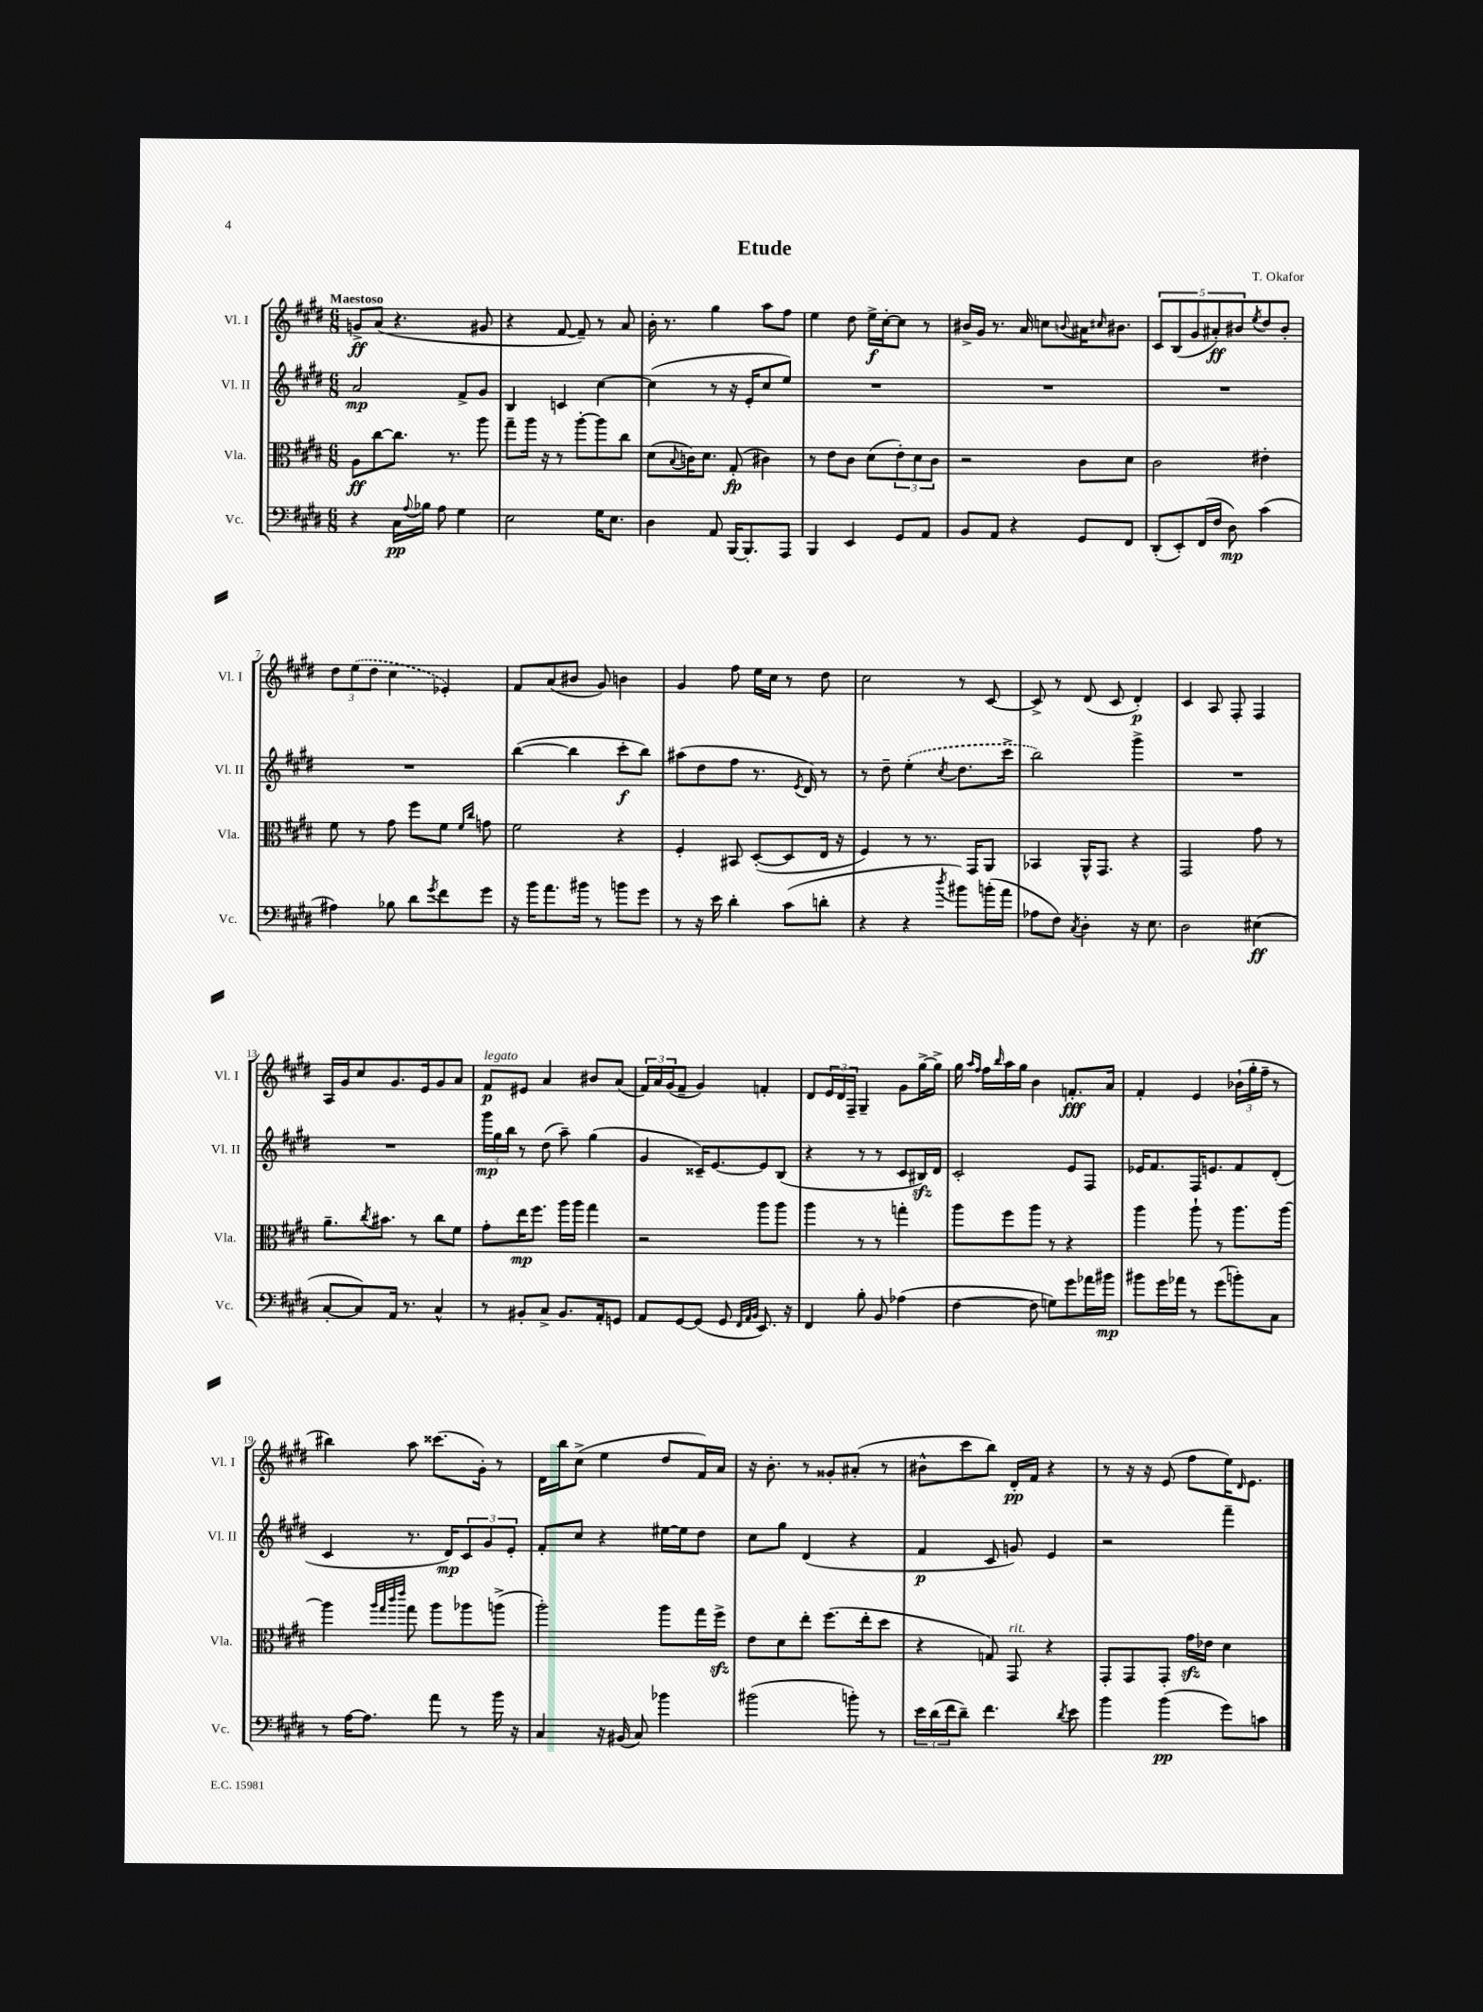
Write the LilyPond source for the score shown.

\header { title = "Etude" composer = "T. Okafor" }
<<
\new StaffGroup <<
\new Staff = "s0" \with { instrumentName = "Vl. I" shortInstrumentName = "Vl. I" } {
    \clef treble \key e \major \numericTimeSignature \time 6/8 \tempo "Maestoso"
    g'8->\ff a'8( r4. gis'8 |
    r4 fis'8~ fis'8--) r8 a'8 |
    b'16-. r8. gis''4 a''8 fis''8 |
    e''4 dis''8 e''16->\f cis''16~-. cis''8 r8 |
    bis'16-> gis'16 r8. a'16 c''8 \appoggiatura { b'8 } ais'16 \grace { cis''16 } bis'8. |
    \tuplet 5/4 { cis'8 b8( gis'8 ais'8-.\ff) bis'8 } \acciaccatura { e''8 } dis''8 bis'8-. |
    \tuplet 3/2 { dis''8 \once \slurDashed e''8( dis''8 } cis''4 ees'4-.) |
    fis'8 a'8( bis'8 gis'8) b'4 |
    gis'4 fis''8 e''16 cis''16 r8 dis''8 |
    cis''2 r8 cis'8~ |
    cis'8-> r8 dis'8( cis'8 dis'4-.\p) |
    cis'4 a8 fis8-. fis4 |
    a16 gis'16 cis''8 gis'8. e'16 gis'8 a'8 |
    fis'8\p^\markup { \italic "legato" } eis'8 a'4 bis'8 a'8( |
    \tuplet 3/2 { fis'16) a'16 gis'16( } fis'8-- gis'4) f'4-. |
    dis'8 \tuplet 3/2 { e'16 dis'16 fis16-- } gis4-- gis'8 gis''16~-> gis''16-> |
    gis''16 \grace { a''16 fis''16 } fis''16 \grace { b''16 } a''16 gis''16 b'4 f'8.-.\fff a'16 |
    fis'4-. e'4 \tuplet 3/2 { bes'16-!( gis''16-. fis''16-- } r8 |
    bis''4) a''8 cisis'''8.( gis'16-.) r8 |
    dis'16 b''16 cis''8->( e''4 dis''8 fis'16) a'16 |
    r16 b'8.-. r8 gisis'8-. ais'8-.( r8 |
    bis'8-^ cis'''8 b''8) dis'16-.\pp fis'16 r4 |
    r8 r16 r16 e'8( fis''8 e''16) \grace { dis'16 } e'8. \bar "|." |
}
\new Staff = "s1" \with { instrumentName = "Vl. II" shortInstrumentName = "Vl. II" } {
    \clef treble \key e \major \numericTimeSignature \time 6/8
    a'2\mp fis'8-> gis'8 |
    b4 c'4 cis''4~ |
    cis''4( r8 r16 e'16-. cis''8 e''8) |
    R2. |
    R2. |
    R2. |
    R2. |
    b''4~( b''4 cis'''8-.\f b''8) |
    ais''8( dis''8 fis''8 r8. \acciaccatura { e'8 } dis'16) r8 |
    r8 dis''8-- \once \slurDashed e''4-.( \acciaccatura { cis''8 } dis''8. cis'''16-> |
    b''2) gis'''4-> |
    R2. |
    R2. |
    \tuplet 3/2 { gis'''16\mp gis''16 b''16 } r8 dis''8( a''8--) gis''4( |
    gis'4 cisis'16--) e'8.~ e'8 b8( |
    r4 r8 r8 cis'8 bis16\sfz) dis'16 |
    cis'2-. e'8 fis8 |
    ees'16 fis'8. fis16 e'8. fis'8 dis'8-.( |
    cis'4 r8. dis'16\mp) \tuplet 3/2 { cis'8 gis'8 e'8-. } |
    fis'8-. cis''8 r4 eis''16~ eis''16 dis''8 |
    cis''8 gis''8 dis'4( r4 |
    fis'4\p cis'8 g'8) e'4 |
    r2 fis'''4-- \bar "|." |
}
\new Staff = "s2" \with { instrumentName = "Vla." shortInstrumentName = "Vla." } {
    \clef alto \key e \major \numericTimeSignature \time 6/8
    a8\ff cis''8~ cis''8. r8. a''8 |
    gis''8-- a''16 r16 r8 a''8~-. a''8 cis''8 |
    dis'8( \appoggiatura { b8 } c'16) dis'8. gis8-.\fp( cis'4) |
    r8 e'8 cis'8 dis'8( \tuplet 3/2 { e'8-.) dis'8 cis'8 } |
    r2 cis'8 dis'8 |
    cis'2 eis'4-. |
    fis'8 r8 gis'8 fis''8 fis'8 \grace { fis'16 cis''16 } g'8 |
    fis'2 r4 |
    fis4-. bis,8 dis8~-.( dis8 e16 r16 |
    fis4) r8 r8. gis,16 a,8 |
    bes,4 a,16-^ gis,8. r4 |
    gis,2 gis'8 r8 |
    a'8.-- \acciaccatura { cis''8 } bis'8. r8 cis''8 fis'8 |
    gis'8-. e''16\mp fis''8. a''16 a''16 gis''4 |
    r2 a''8 a''8 |
    a''4 r8 r8 g''4-. |
    a''8 fis''8 a''8 r8 r4 |
    a''4 a''8-! r8 a''8. a''16~ |
    a''4 \grace { a''32 gis''32 cis'''32 e'''32 } gis''8 a''8 aes''8 a''8->( |
    a''2-.) a''8 gis''16 fis''16->\sfz |
    e'8 dis'8 e''8-. fis''8.( e''16-. dis''8 |
    r4 g8) gis,8^\markup { \italic "rit." } r4 |
    gis,8-. gis,8 gis,8-. gis'16\sfz ees'16 dis'4 \bar "|." |
}
\new Staff = "s3" \with { instrumentName = "Vc." shortInstrumentName = "Vc." } {
    \clef bass \key e \major \numericTimeSignature \time 6/8
    r4 cis16\pp \appoggiatura { a8 } bes16 a8 gis4 |
    e2 gis16 e8. |
    dis4 a,8 b,,16~ b,,8.-. a,,8 |
    b,,4 e,4 gis,8 a,8 |
    b,8 a,8 r4 gis,8 fis,8 |
    dis,8-.( e,8-.) fis,16( fis16 dis8\mp) cis'4( |
    ais4) bes8 dis'8 \acciaccatura { gis'8 } fis'8 gis'8 |
    r16 b'16 a'8. bis'16 r8 b'8 gis'8 |
    r8 r16 e'16 dis'4-. cis'8( d'8-. |
    r4 r4 \acciaccatura { dis''8 } bis'8) b'16-.( a'16 |
    aes8 fis8) \acciaccatura { cis8 } dis4-. r16 e8. |
    dis2 eis4\ff( |
    cis8~-. cis8) a,16 r8. cis4-^ |
    r8 bis,8-. cis8-> bis,8. a,16-. g,8 |
    a,8 gis,8~ gis,8( gis,8 \grace { fis,32 a,32 b,32 } e,8.) r16 |
    fis,4 b8-. b,8 aes4( |
    fis4~ fis8 g8) gis'8 aes'16 bis'16\mp |
    bis'8 gis'16 aes'16 r8 gis'8( b'8-.) cis8 |
    r8 a16~ a8. a'8 r8 b'16 r16 |
    cis4 r16 bis,16( cis8) bes'4 |
    bis'2( b'8-.) r8 |
    \tuplet 3/2 { e'16 dis'16( fis'16 } dis'8--) fis'4. \acciaccatura { dis'8 } e'8 |
    b'4 b'4\pp( gis'8) c'8 \bar "|." |
}
>>
>>
